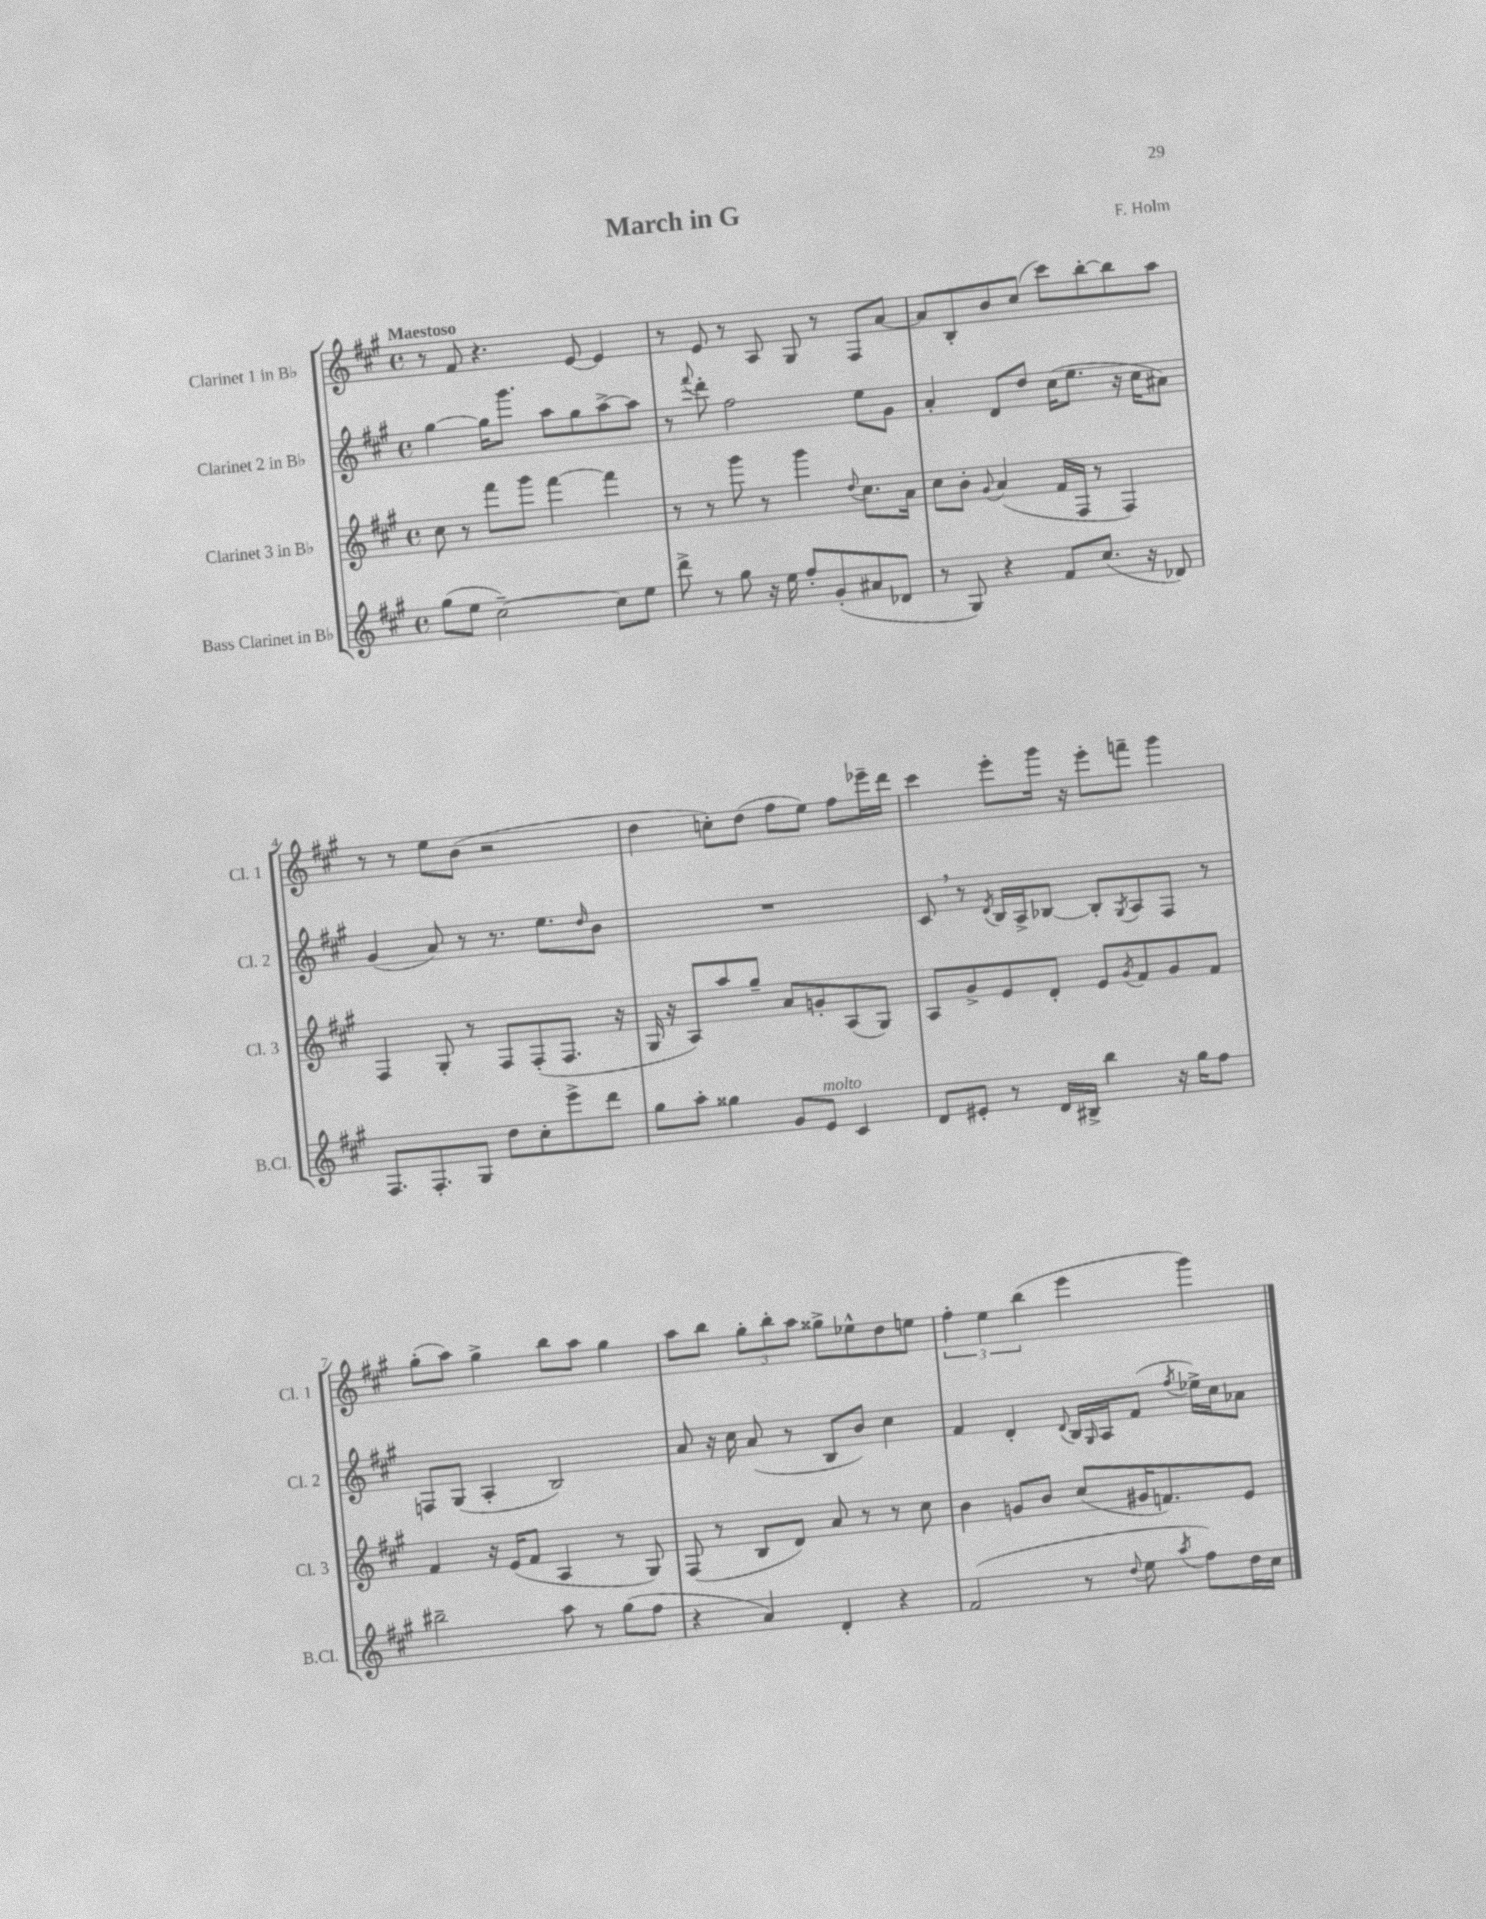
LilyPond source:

\header { title = "March in G" composer = "F. Holm" }
<<
\new StaffGroup <<
\new Staff = "s0" \with { instrumentName = "Clarinet 1 in Bb" shortInstrumentName = "Cl. 1" } {
    \clef treble \key a \major \defaultTimeSignature \time 4/4 \tempo "Maestoso"
    r8 fis'8 r4. e'8~ e'4 |
    r8 e'8 r8 a8 gis8 r8 fis8 a'8~ |
    a'8 b8-. b'8 cis''8( cis'''8) b''8~-. b''8 a''8 |
    r8 r8 e''8 b'8( r2 |
    d''4 c''8-.) d''8( fis''8 e''8) fis''8 ees'''16-- d'''16 |
    cis'''4 e'''8-. gis'''16 r16 e'''8-. f'''8-- gis'''4 |
    gis''8-.( a''8) gis''4-> b''8 a''8 gis''4 |
    a''8 b''8 \tuplet 3/2 { gis''8-. b''8-. a''8 } gisis''8-> ees''8-^ d''8 e''8 |
    \tuplet 3/2 { fis''4-. e''4 b''4( } e'''4 gis'''4) \bar "|." |
}
\new Staff = "s1" \with { instrumentName = "Clarinet 2 in Bb" shortInstrumentName = "Cl. 2" } {
    \clef treble \key a \major \defaultTimeSignature \time 4/4
    gis''4~ gis''16 gis'''8. a''8 gis''8 a''8~-> a''8 |
    r8 \appoggiatura { fis'''8 } d'''8-. fis''2 e''8 gis'8 |
    a'4-. d'8 d''8 cis''16( e''8. r16 cis''16 ais'8) |
    gis'4( a'8) r8 r8. e''8. \grace { d''16 } b'8 |
    R1 |
    cis'8 \breathe r8 \acciaccatura { d'8 } b16 a16-> bes8~ bes8-. \acciaccatura { gis8 } a8 fis8 r8 |
    f8 gis8( a4-. b2) |
    a'8 r16 cis''16 a'8( r8 b8 b'8) cis''4 |
    fis'4 d'4-. \appoggiatura { d'8 } b16 \grace { gis16 } a16 fis'8( \acciaccatura { fis''8 } ees''16->) cis''16 aes'8 \bar "|." |
}
\new Staff = "s2" \with { instrumentName = "Clarinet 3 in Bb" shortInstrumentName = "Cl. 3" } {
    \clef treble \key a \major \defaultTimeSignature \time 4/4
    cis''8 r8 fis'''8 gis'''8 fis'''4~ fis'''4 |
    r8 r8 gis'''8 r8 gis'''4 \appoggiatura { d''8 } cis''8. a'16 |
    cis''8 b'8-. \appoggiatura { gis'8 } a'4( fis'16 fis16 r8 fis4) |
    fis4 gis8-. r8 fis8 fis8-.( fis8. r16 |
    gis16 r16 a8) a''8 gis''8-- a'8 g'8-. a8( gis8) |
    a8 gis'8-> e'8 d'8-. e'8 \acciaccatura { gis'8 } fis'8 gis'8 fis'8 |
    fis'4 r16 e'16( fis'8 a4 r8 gis8) |
    fis8( r8 b8 d'8) a'8 r8 r8 cis''8 |
    b'4 g'8 b'8 cis''8( gis'16 f'8.) e'8 \bar "|." |
}
\new Staff = "s3" \with { instrumentName = "Bass Clarinet in Bb" shortInstrumentName = "B.Cl." } {
    \clef treble \key a \major \defaultTimeSignature \time 4/4
    gis''8( e''8 cis''2~--) cis''8 e''8 |
    d'''8-> r8 gis''8 r16 e''16 fis''8-. gis'8-.( ais'8 des'8 |
    r8 gis8) r4 fis'8 cis''8.( r16 des'8) |
    fis8. fis8.-. gis8 d''8 cis''8-. e'''8-> d'''8 |
    gis''8 a''8-. gisis''4 gis'8 e'8^\markup { \italic "molto" } cis'4 |
    d'8 eis'8-. r8 d'16 bis16-> b''4 r16 gis''16 fis''8 |
    bis''2-- a''8 r8 gis''8( fis''8 |
    r4 a'4) d'4-. r4 |
    fis'2( r8 \appoggiatura { d''8 } e''8 \acciaccatura { a''8 } fis''8) d''16 cis''16 \bar "|." |
}
>>
>>
